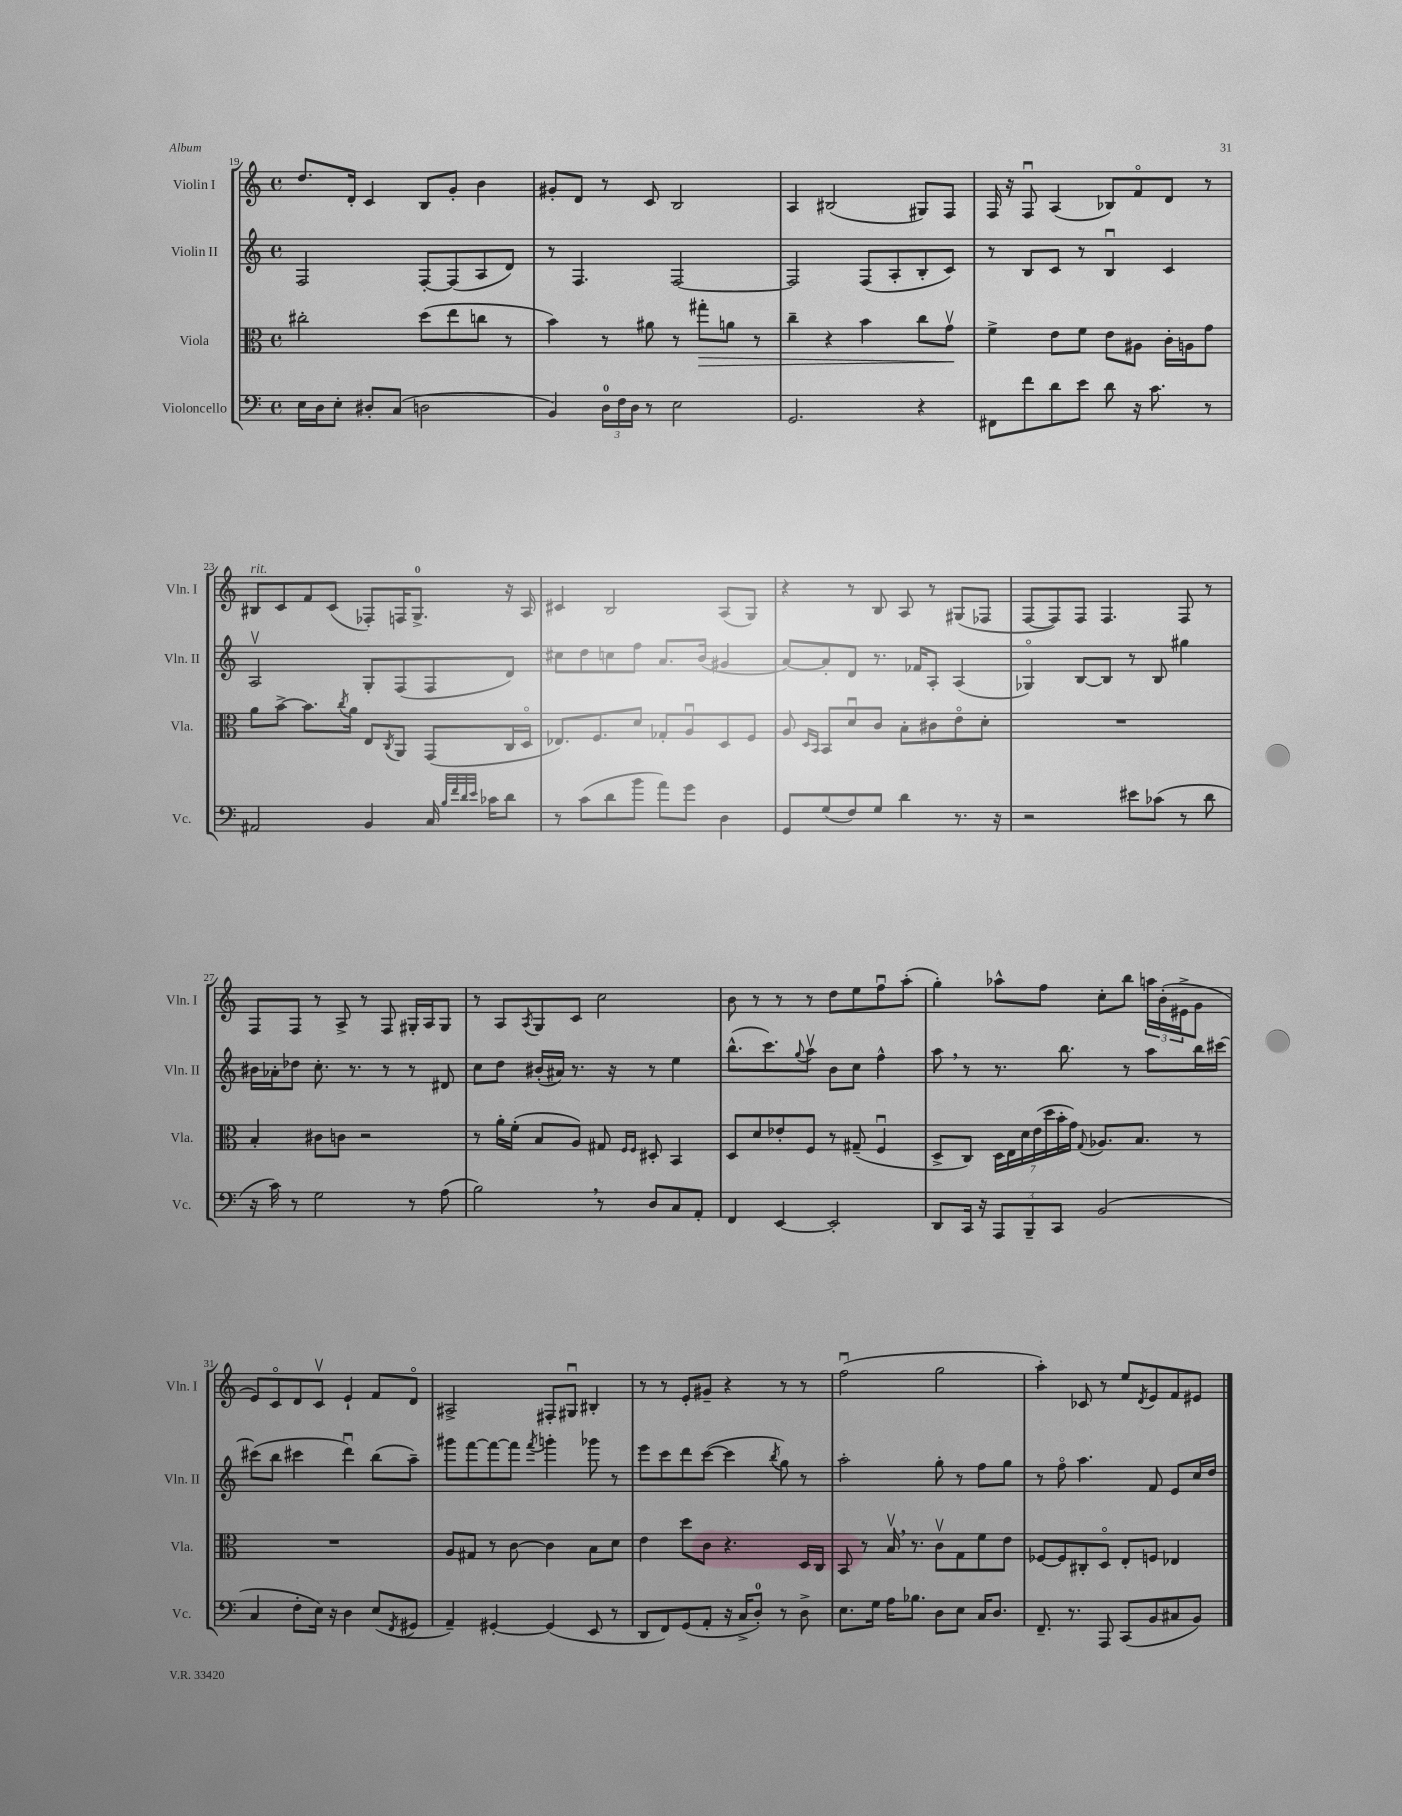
<<
\new StaffGroup <<
\new Staff = "s0" \with { instrumentName = "Violin I" shortInstrumentName = "Vln. I" } {
    \clef treble \key c \major \defaultTimeSignature \time 4/4
    d''8. d'16-. c'4 b8 g'8-. b'4 |
    gis'8-. d'8 r8 c'8 b2 |
    a4 bis2( gis8) f8 |
    f16 r16 f8\downbow a4( bes8) f'8\flageolet d'8 r8 |
    bis8^\markup { \italic "rit." } c'8 f'8 c'8( fes8-.) f16 g8.-0-> r16 a16 |
    cis'4 b2 a8( g8) |
    r4 r8 b8 a8 r8 gis8( fes8 |
    f8~ f8) f8 f4. f8 r8 |
    f8 f8 r8 a8-> r8 f8 gis16-. a16 gis8 |
    r8 a8 \acciaccatura { a8 } g8 c'8 c''2 |
    b'8 r8 r8 r8 d''8 e''8 f''8\downbow a''8-.( |
    g''4-.) aes''8-^ f''8 c''8-. b''8 \tuplet 3/2 { a''16 b'16-.( eis'16-> } g'8 |
    e'8) c'8\flageolet d'8 c'8\upbow e'4-! f'8 d'8\flageolet |
    ais2-> fis8-. gis8\downbow bis4-. |
    r8 r8 e'8-. gis'8-- r4 r8 r8 |
    f''2\downbow( g''2 |
    a''4-.) ces'8 r8 e''8 \acciaccatura { d'8 } e'8 f'8 eis'8 \bar "|." |
}
\new Staff = "s1" \with { instrumentName = "Violin II" shortInstrumentName = "Vln. II" } {
    \clef treble \key c \major \defaultTimeSignature \time 4/4
    f2 f8~-. f8( a8 d'8) |
    r8 f4. f2~ |
    f2 f8( a8-. b8-. c'8) |
    r8 b8 c'8 r8 b4\downbow c'4 |
    a2\upbow g8-. f8( f8 d'8) |
    cis''8 d''8 c''8 f''8 a'8. b'16( gis'4 |
    a'8~) a'8-. d'8 r8. fes'16 a8-. a4( |
    ges4\flageolet) b8~ b8 r8 b8 gis''4 |
    bis'16 aes'16-. des''8 c''8.-. r8. r8 r8 dis'8 |
    c''8 d''8 bis'16-.( ais'16) r8. r16 r8 e''4 |
    b''8.-^( c'''8.) \appoggiatura { g''8 } a''8\upbow b'8 c''8 f''4-^ |
    a''8 \breathe r8 r8. b''8. r8 a''8 b''16 cis'''16~ |
    cis'''8( b''8 cis'''4 d'''4\downbow) b''8( a''8--) |
    gis'''8 f'''8~ f'''8~ f'''8 \acciaccatura { f'''8 } g'''4-. ges'''8 r8 |
    e'''8 c'''8 d'''8 c'''8~( c'''4 \acciaccatura { b''8 } g''8) r8 |
    a''2-. g''8-. r8 f''8 g''8 |
    r8 f''8\flageolet a''4. f'8 e'8 c''16 d''16 \bar "|." |
}
\new Staff = "s2" \with { instrumentName = "Viola" shortInstrumentName = "Vla." } {
    \clef alto \key c \major \defaultTimeSignature \time 4/4
    cis''2-. d''8( e''8 c''8 r8 |
    b'4) r8 ais'8 r8 gis''8-.\> a'8 r8 |
    c''4-- r4 b'4 c''8 g'8\upbow\! |
    f'4-> e'8 f'8 e'8 ais8 c'16-. a16 g'8 |
    a'8 b'8~-> b'8. \acciaccatura { c''8 } a'16 e8 \acciaccatura { c8 } a,8 g,8( c16 d16\flageolet |
    ees8.) f8. d'8 ges8-. a8\downbow d8 f8 |
    a8 \grace { d16 b,16 } b,8 d'8\downbow c'8 b8-. cis'8 e'8\flageolet d'8-. |
    R1 |
    b4-. cis'8 c'8 r2 |
    r8 a'16-. f'16-.( b8 a8) gis8 \grace { f16 f16 } dis8-. b,4 |
    d8 d'8 ees'8-. f8 r8 gis8--( f4\downbow |
    d8-> c8) \tuplet 7/4 { d16 e16 d'16 e'16( d''16 b'16-. g'16) } \appoggiatura { g8 } aes8. b8. r8 |
    R1 |
    a8 gis8 r8 c'8~ c'4 b8 d'8 |
    e'4 d''8 c'8 r4. d16 c16 |
    b,8 r8 b16\upbow \breathe r8. c'8\upbow g8 f'8 e'8 |
    fes8~ fes8 cis8-. d8\flageolet e8-. f8 ees4 \bar "|." |
}
\new Staff = "s3" \with { instrumentName = "Violoncello" shortInstrumentName = "Vc." } {
    \clef bass \key c \major \defaultTimeSignature \time 4/4
    e16 d16 e8-. dis8-. c8( d2 |
    b,4) \tuplet 3/2 { d16-0 f16 d16 } r8 e2 |
    g,2. r4 |
    fis,8 f'8 d'8 e'8 d'8 r16 c'8. r8 |
    ais,2 b,4 c16 \grace { b32 f'32 d'32 e'32 } ces'16 d'8 |
    r8 c'8( d'8 b'8 a'8) g'8 d4 |
    g,8 g8( f8) g8 d'4 r8. r16 |
    r2 eis'8 ces'8( r8 d'8 |
    r16 c'16) r8 g2 r8 a8( |
    b2) \breathe r8 d8 c8 a,8-. |
    f,4 e,4~ e,2-. |
    d,8 c,16 r16 \tuplet 3/2 { a,,8 b,,8-- c,8 } b,2( |
    c4 f8-. e16) r16 d4 e8( \acciaccatura { f,8 } gis,8 |
    a,4--) gis,4~-. gis,4( e,8 r8 |
    d,8 f,8) g,8( a,8-. r16 c16-> d8-0-.) r8 d8-> |
    e8. g16 a16 bes8. d8 e8 c16 d8. |
    f,8.-- r8. a,,8 c,8( b,8 cis8 b,8) \bar "|." |
}
>>
>>
\layout { \context { \Score currentBarNumber = #19 } }
